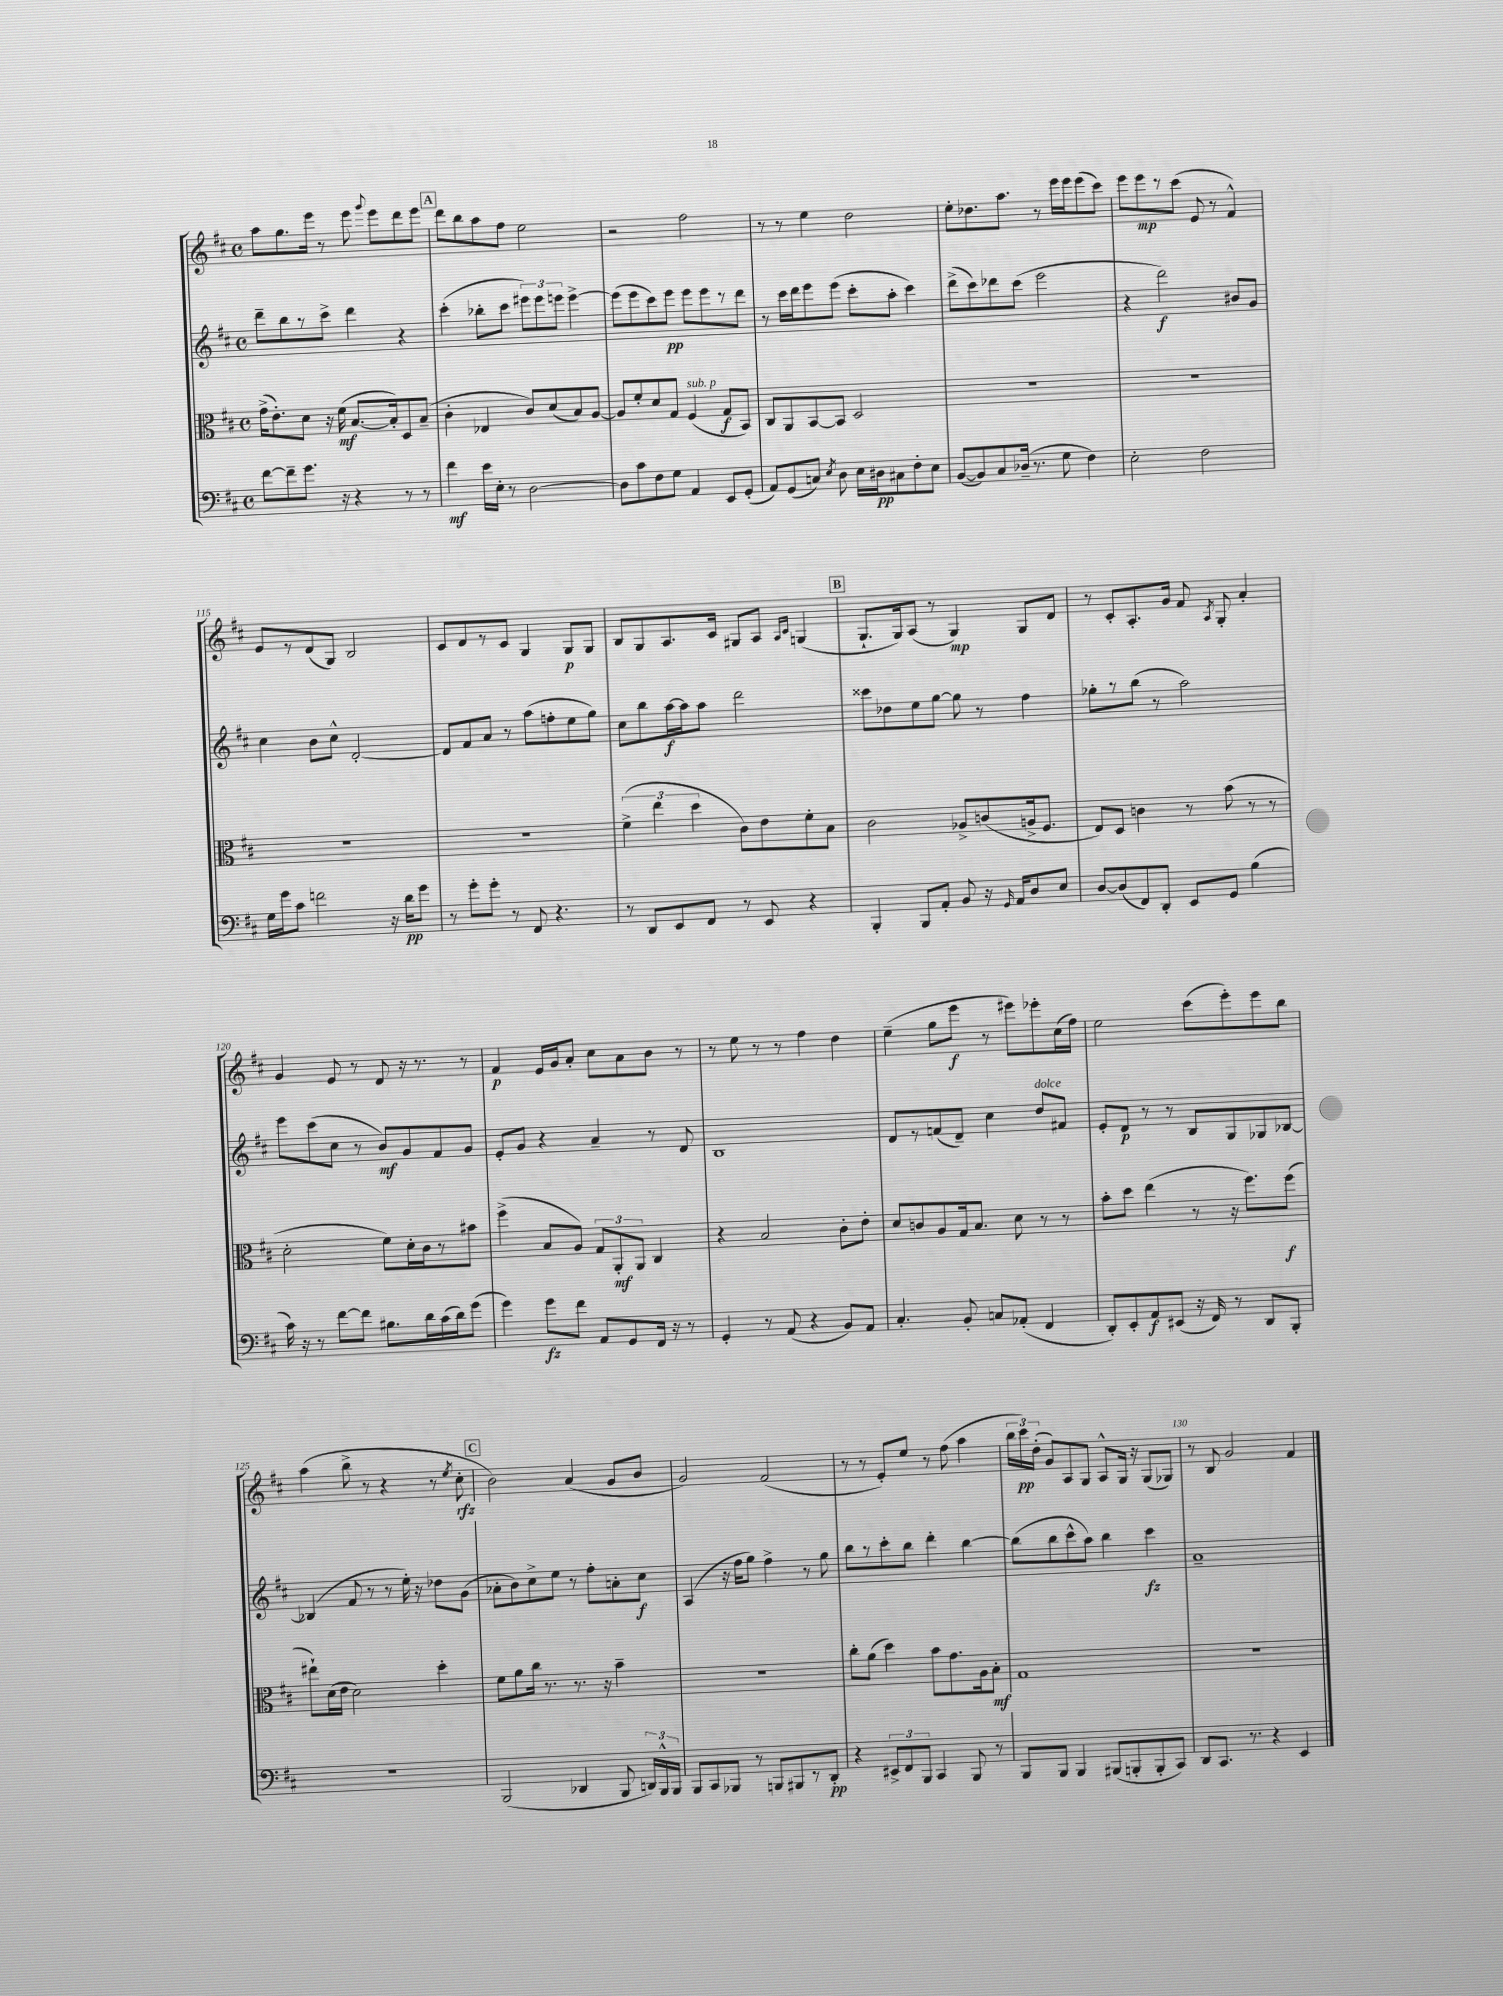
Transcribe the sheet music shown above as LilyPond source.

<<
\new StaffGroup <<
\new Staff = "s0" {
    \clef treble \key d \major \defaultTimeSignature \time 4/4
    \autoBeamOff a''8[ g''8. e'''16] r8 e'''8 \appoggiatura { g'''8 } e'''8[ d'''8 e'''8] |
    \mark \markup { \box "A" } d'''8[ b''8 a''8 fis''8] e''2 |
    r2 fis''2 |
    r8 r8 e''4 d''2 |
    e''8[-. des''8. a''8.] r8 e'''16[ e'''16 e'''8( cis'''8]) |
    e'''8[ e'''8\mp r8 cis'''8]( e'8 r8 fis'4-^) |
    e'8[ r8 d'8( g8]) b2 |
    cis'8[ d'8 r8 cis'8] g4 g8[\p g8] |
    b8[ g8 a8. cis'16] gis8[ a8] \grace { a16[ cis'16] } g4( |
    \mark \markup { \box "B" } g8.[-! g16) a8]( r8 g4\mp) g8[ d'8] |
    r8 cis'8[-. a8.-. g'16] fis'8 \acciaccatura { a8 } g8-. a'4-. |
    g'4 e'8 r8 d'8 r16 r8. r8 |
    fis'4\p e'16[ g'16 a'8]-. cis''8[ a'8 b'8] r8 |
    r8 e''8 r8 r8 fis''4 d''4 |
    e''4--( g''8[ e'''8]\f r8 eis'''8[) ees'''8-. cis''16( fis''16]) |
    e''2 cis'''8[( e'''8-.) e'''8 b''8] |
    a''4( b''8-> r8 r4 r8 \acciaccatura { e''8 } cis''8-.\rfz |
    \mark \markup { \box "C" } b'2) a'4( g'8[ b'8] |
    g'2) fis'2( |
    r8 r8 e'8[-.) e''8] r8 fis''8( a''4 |
    \tuplet 3/2 { b''16[ cis'''16\pp) d''16]-.( } g'8[) a8 g8] a8[-^ g16] r16 g8[( ges8]) |
    r8 b8 g'2 fis'4 \bar "|." |
}
\new Staff = "s1" {
    \clef treble \key d \major \defaultTimeSignature \time 4/4
    \autoBeamOff d'''8[-- b''8 r8 cis'''8]-> d'''4 r4 |
    \mark \markup { \box "A" } cis'''4-.( bes''8[-. cis'''8] \tuplet 3/2 { eis'''8[) eis'''8 e'''8] } e'''4~-> |
    e'''8[( e'''8 cis'''8) e'''8]\pp e'''8[ e'''8 r8 d'''8] |
    r8 cis'''16[ d'''16 e'''8 e'''8]( cis'''8[-. a''8]-. cis'''4) |
    d'''8[->( cis'''8) des'''8 cis'''8]( e'''2 |
    r4 d'''2\f) bis'8[ g'8] |
    cis''4 b'8[ cis''8]-^ d'2~-. |
    d'8[ fis'8 a'8] r8 a''8[( f''8-. e''8 g''8]) |
    cis''8[ b''8 a''16~\f a''16 a''8] d'''2 |
    \mark \markup { \box "B" } cisis'''8[ des''8 e''8 g''8]~ g''8 r8 fis''4 |
    ges''8[-. r8 b''8]( r8 a''2) |
    e'''8[ cis'''8( cis''8] r8 b'8[\mf) g'8 fis'8 g'8] |
    e'8[-. g'8] r4 a'4-- r8 d'8 |
    b1 |
    d'8[ r8 f'8( d'8]--) cis''4 d''8[^\markup { \italic "dolce" } fis'8] |
    e'8[-. d'8]\p r8 r8 b8[ g8 ges8 bes8]~ |
    bes4( fis'8 r8 r8 e''16-.) r16 des''8[ g'8]( |
    \mark \markup { \box "C" } aes'8[-. b'8) cis''8-> e''8] r8 fis''8[-. a'8-. cis''8]\f |
    a4( r16 fis''16[ g''8]) fis''4-> r8 g''8 |
    b''8[ r8 cis'''8-. b''8] d'''4-. b''4~ |
    b''8[( b''8 cis'''8-^ a''8]) b''4 cis'''4\fz |
    a'1-- \bar "|." |
}
\new Staff = "s2" {
    \clef alto \key d \major \defaultTimeSignature \time 4/4
    \autoBeamOff g'16[->( e'8.-.) d'8] r16 fis'16\mf( b8.[~ b16-.) d8 b8]--( |
    \mark \markup { \box "A" } cis'4-. ees4 cis'8[) d'8( b8) a8]~ |
    a8[ fis'8-. d'8 g8] fis4^\markup { \italic "sub. p" }( g8[\f b,8]) |
    cis8[ a,8 b,8~ b,8] d2 |
    R1 |
    R1 |
    R1 |
    R1 |
    \tuplet 3/2 { fis'4->( e''4 d''4 } cis'8[) e'8 fis'8-. b8] |
    \mark \markup { \box "B" } cis'2 aes8[-> c'8( a16-> fis8.] |
    e8[) d8] c'4 r8 b'8( r8 r8 |
    d'2-. fis'8[) d'16-. cis'16 r8 bis'8] |
    fis''4->( b8[ a8]) \tuplet 3/2 { g8[ a,8-.\mf a,8] } cis4 |
    r4 b2 cis'8[-. e'8]-. |
    d'8[ c'8 a8 g16 b8.] d'8 r8 r8 |
    b'8[-. d''8] e''4( r8 r16 fis''8.[) fis''8]\f( |
    eis''8[-!) d'16( e'16] d'2) d''4-. |
    \mark \markup { \box "C" } fis'8[ a'8 cis''16] r8. r8. r16 b'4-- |
    R1 |
    cis''8[-. a'8]( d''4) b'8[ g'8. a16 b8]-.\mf |
    g1 |
    r1 \bar "|." |
}
\new Staff = "s3" {
    \clef bass \key d \major \defaultTimeSignature \time 4/4
    \autoBeamOff fis'8[~ fis'8-- g'8.] r16 r4 r8 r8 |
    \mark \markup { \box "A" } fis'4\mf e'16[ e16]-. r8 d2~ |
    d8[ cis'8 fis8 g8] a,4 e,8[ g,8]-.( |
    a,8[) g,8( c8]) \acciaccatura { e8 } d8 e16[ dis16\pp cis8 fis8-. e8] |
    b,8[~( b,8) cis8 des16]--( r8. g8 fis4) |
    e2-. fis2 |
    g16[ g'16 cis'8] f'2 r16 d'16[\pp g'8] |
    r8 g'8[-. g'8]-. r8 fis,8 r4. |
    r8 d,8[ e,8 fis,8] r8 e,8 r4 |
    \mark \markup { \box "B" } b,,4-. b,,8[ a,8]-. b,8 r16 \grace { g,16 } a,16[ d8 e8] |
    d8[~ d8( fis,8) d,8]-. e,8[ g,8] b4( |
    cis'16) r16 r8 fis'8[~ fis'8] bis8.[ d'16 cis'16( d'16) g'8]( |
    g'4) g'8[\fz fis'8] a,8[ g,8 fis,16] r16 r8 |
    g,4-. r8 a,8( r4 b,8[) a,8] |
    cis4.-. b,8-. c8[ aes,8]-.( fis,4 |
    d,8[-.) e,8-. a,8\f eis,8]( r16 fis,16) r8 d,8[ b,,8]-. |
    r1 |
    \mark \markup { \box "C" } b,,2( des,4 b,,8 \tuplet 3/2 { d,16[) b,,16-^ b,,16] } |
    b,,8[ cis,8 bes,,8] r8 b,,8[ bis,,8 r8 d,8]-.\pp |
    r4 \tuplet 3/2 { eis,8[-> fis,8 b,,8] } cis,4 b,,8 r8 |
    b,,8[ b,,8] b,,4 bis,,8[( b,,8-. b,,8-. cis,8]) |
    d,8[ cis,8.] r8. r4 e,4 \bar "|." |
}
>>
>>
\layout { \context { \Score currentBarNumber = #109 \override BarNumber.break-visibility = ##(#f #t #t) barNumberVisibility = #(every-nth-bar-number-visible 5) } }
